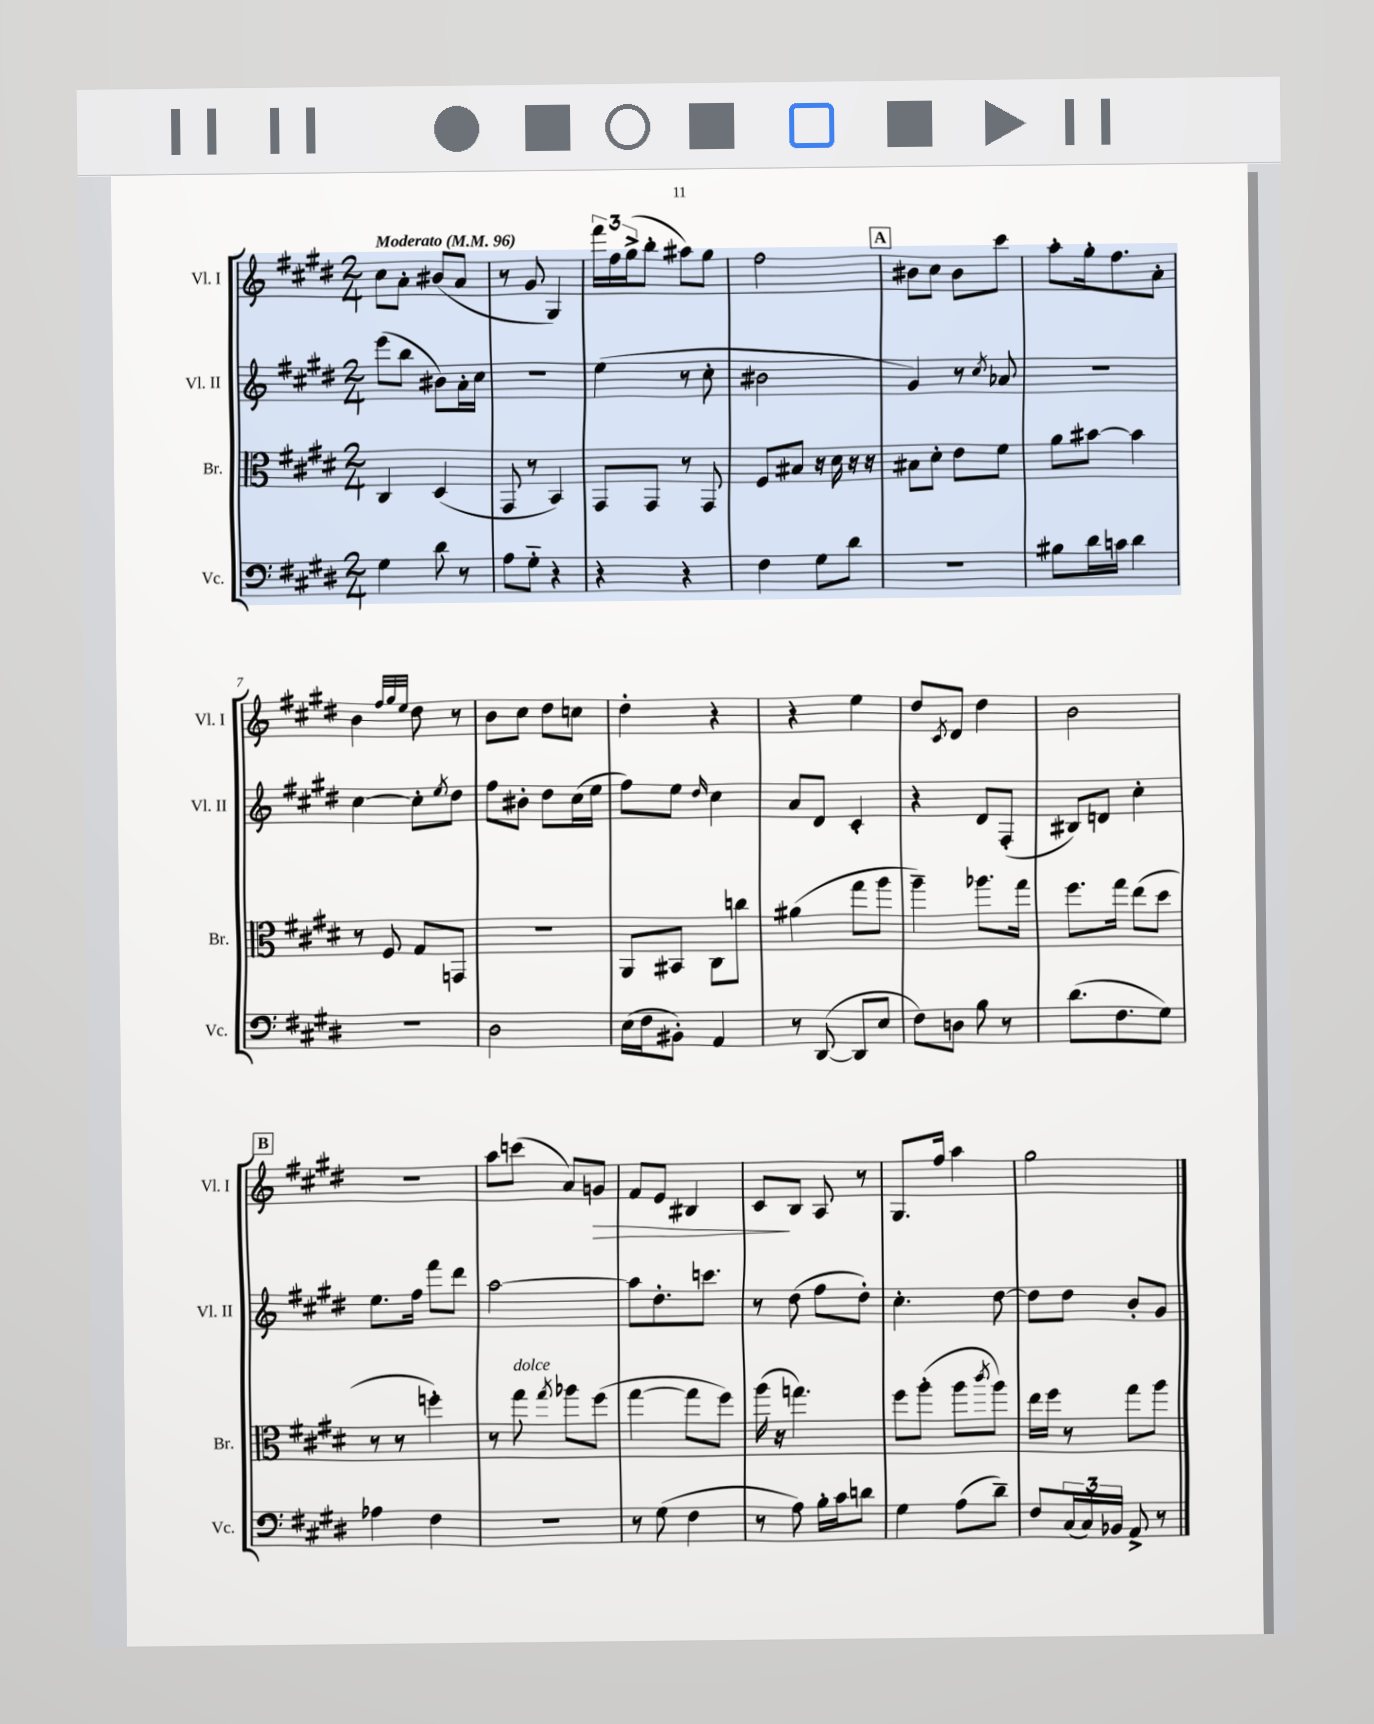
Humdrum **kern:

**kern	**kern	**kern	**kern	**dynam
*part4	*part3	*part2	*part1	*part1
*staff4	*staff3	*staff2	*staff1	*staff1
*I"Vc.	*I"Br.	*I"Vl. II	*I"Vl. I	*
*I'Vc.	*I'Br.	*I'Vl. II	*I'Vl. I	*
*clefF4	*clefC3	*clefG2	*clefG2	*
*k[f#c#g#d#]	*k[f#c#g#d#]	*k[f#c#g#d#]	*k[f#c#g#d#]	*
*M2/4	*M2/4	*M2/4	*M2/4	*
*MM96	*MM96	*MM96	*MM96	*
=1	=1	=1	=1	=1
!	!	!	!LO:TX:a:B:t=Moderato	!
4G#\	4C#/	(8eee\L	8cc#\L	.
.	.	8bb\J	8a'\J	.
8d#\	(4D#/	8b#X\L)	(8b#X/L	.
8r	.	16a'\L	8a/J	.
.	.	16cc#\JJ	.	.
=2	=2	=2	=2	=2
8A\L	8GG#/	2r	8r	.
8G#\J	8r	.	8g#/	.
4r	4BB/)	.	4G#/)	.
=3	=3	=3	=3	=3
4r	8GG#/L	(4ee\	24fff#\LL	.
.	.	.	24ff#\	.
.	.	.	(24gg#^\J	.
.	8GG#/J	.	8bb'\J	.
4r	8r	8r	8aa#X\L)	.
.	8GG#/	8cc#'\	8gg#\J	.
=4	=4	=4	=4	=4
4F#\	8F#/L	2b#X\	2ff#\	.
.	8B#X/J	.	.	.
8G#\L	16r	.	.	.
.	16d#\	.	.	.
8d#\J	16r	.	.	.
.	16r	.	.	.
!!LO:REH:place=s1:t=A
=5	=5	=5	=5	=5
2r	8B#X\L	4g#/)	8b#X\L	.
.	8d#'\J	.	8cc#\J	.
.	8e\L	8r	8b#\L	.
.	.	8qcc#/	.	.
.	8f#\J	8a-X/	8ccc#\J	.
=6	=6	=6	=6	=6
8B#X\L	8a\L	2r	8aa'\L	.
16d#\L	[8b#X\J	.	16gg#'\k	.
16cn\JJ	.	.	8.ff#\	.
4d#\	4b#\]	.	.	.
.	.	.	8a'\J	.
!!LO:LB:g=z
=7	=7	=7	=7	=7
2r	8r	[4cc#\	4b\	.
.	8F#/	.	.	.
.	.	.	32qqff#/LLL	.
.	.	.	32qqgg#/	.
.	.	.	32qqee/JJJ	.
.	8G#/L	8cc#'\L]	8dd#\	.
.	.	8qee/	.	.
.	8GGn/J	8dd#\J	8r	.
=8	=8	=8	=8	=8
2D#\	2r	8ff#\L	8b\L	.
.	.	8b#X'\J	8cc#\J	.
.	.	8dd#\L	8dd#\L	.
.	.	(16cc#\L	8ccn\J	.
.	.	16ee\JJ	.	.
=9	=9	=9	=9	=9
(16E\LL	8AA/L	8ff#\L)	4dd#'\	.
16F#\J	.	.	.	.
8BB#X'\J)	8BB#X/J	8ee\J	.	.
.	.	16qqdd#/	.	.
4AA/	8C#\L	4cc#\	4r	.
.	8ccn\J	.	.	.
=10	=10	=10	=10	=10
8r	(4a#X\	8a/L	4r	.
([8DD#/	.	8d#/J	.	.
8DD#/L]	8gg#\L	4c#'/	4ee\	.
8E/J	8aa\J	.	.	.
=11	=11	=11	=11	=11
8F#\L)	4aa~\)	4r	8dd#/L	.
.	.	.	8qc#/	.
8Dn\J	.	.	8d#/J	.
8B\	8.aa-X\L	8d#/L	4dd#\	.
8r	.	(8F#'/J	.	.
.	16gg#\Jk	.	.	.
=12	=12	=12	=12	=12
(8.d#\L	8.ff#\L	8B#X/L)	2b\	.
.	.	8dn/J	.	.
8.F#\	16gg#\Jk	.	.	.
.	(8ee\L	4cc#'\	.	.
8G#\J)	8dd#\J	.	.	.
!!LO:LB:g=z
!!LO:REH:place=s1:t=B
=13	=13	=13	=13	=13
4A-X\	8r	8.ee\L	2r	.
.	8r	.	.	.
.	.	16ff#\Jk	.	.
4F#\	4ffn'\)	8fff#\L	.	.
.	.	8ddd#\J	.	.
=14	=14	=14	=14	=14
2r	8r	[2aa\	8aa\L	.
!	!LO:TX:a:i:t=dolce	!	!	!
.	8gg#\	.	(8cccn\J	.
.	8qgg#/	.	.	.
.	8aa-X\L	.	8a/L)	.
!	!	!	!	!LO:HP:b
.	(8ff#\J	.	8gn/J	>
=15	=15	=15	=15	=15
8r	[4gg#\	8aa\L]	8f#/L	.
(8G#\	.	8.dd#'\	8e/J	.
4F#\	8gg#\L]	.	4B#X/	.
.	.	8.cccn\J	.	.
.	8ff#\J)	.	.	.
=16	=16	=16	=16	=16
8r	(16aa\	8r	8c#/L	.
.	16r	.	.	.
8A\)	4.ggn\)	(8dd#\	8B/J	]
16B'\LL	.	8ff#\L	8A/	.
16c#\J	.	.	.	.
8dn\J	.	8dd#'\J)	8r	.
=17	=17	=17	=17	=17
4G#\	8ff#\L	4.cc#'\	8.G#/L	.
.	(8aa'\J	.	.	.
.	.	.	16ff#/Jk	.
(8A\L	8aa\L	.	4aa\	.
.	8qccc#/	.	.	.
8d#~\J)	8aa\J)	[8dd#\	.	.
=18	=18	=18	=18	=18
8F#/L	16ee\LL	8dd#\L]	2gg#\	.
.	16ff#\JJ	.	.	.
(24C#/L	8r	8dd#\J	.	.
24C#/)	.	.	.	.
24BB-X/JJ	.	.	.	.
8AA^/	8gg#\L	8b'/L	.	.
8r	8aa\J	8g#/J	.	.
==	==	==	==	==
*-	*-	*-	*-	*-
